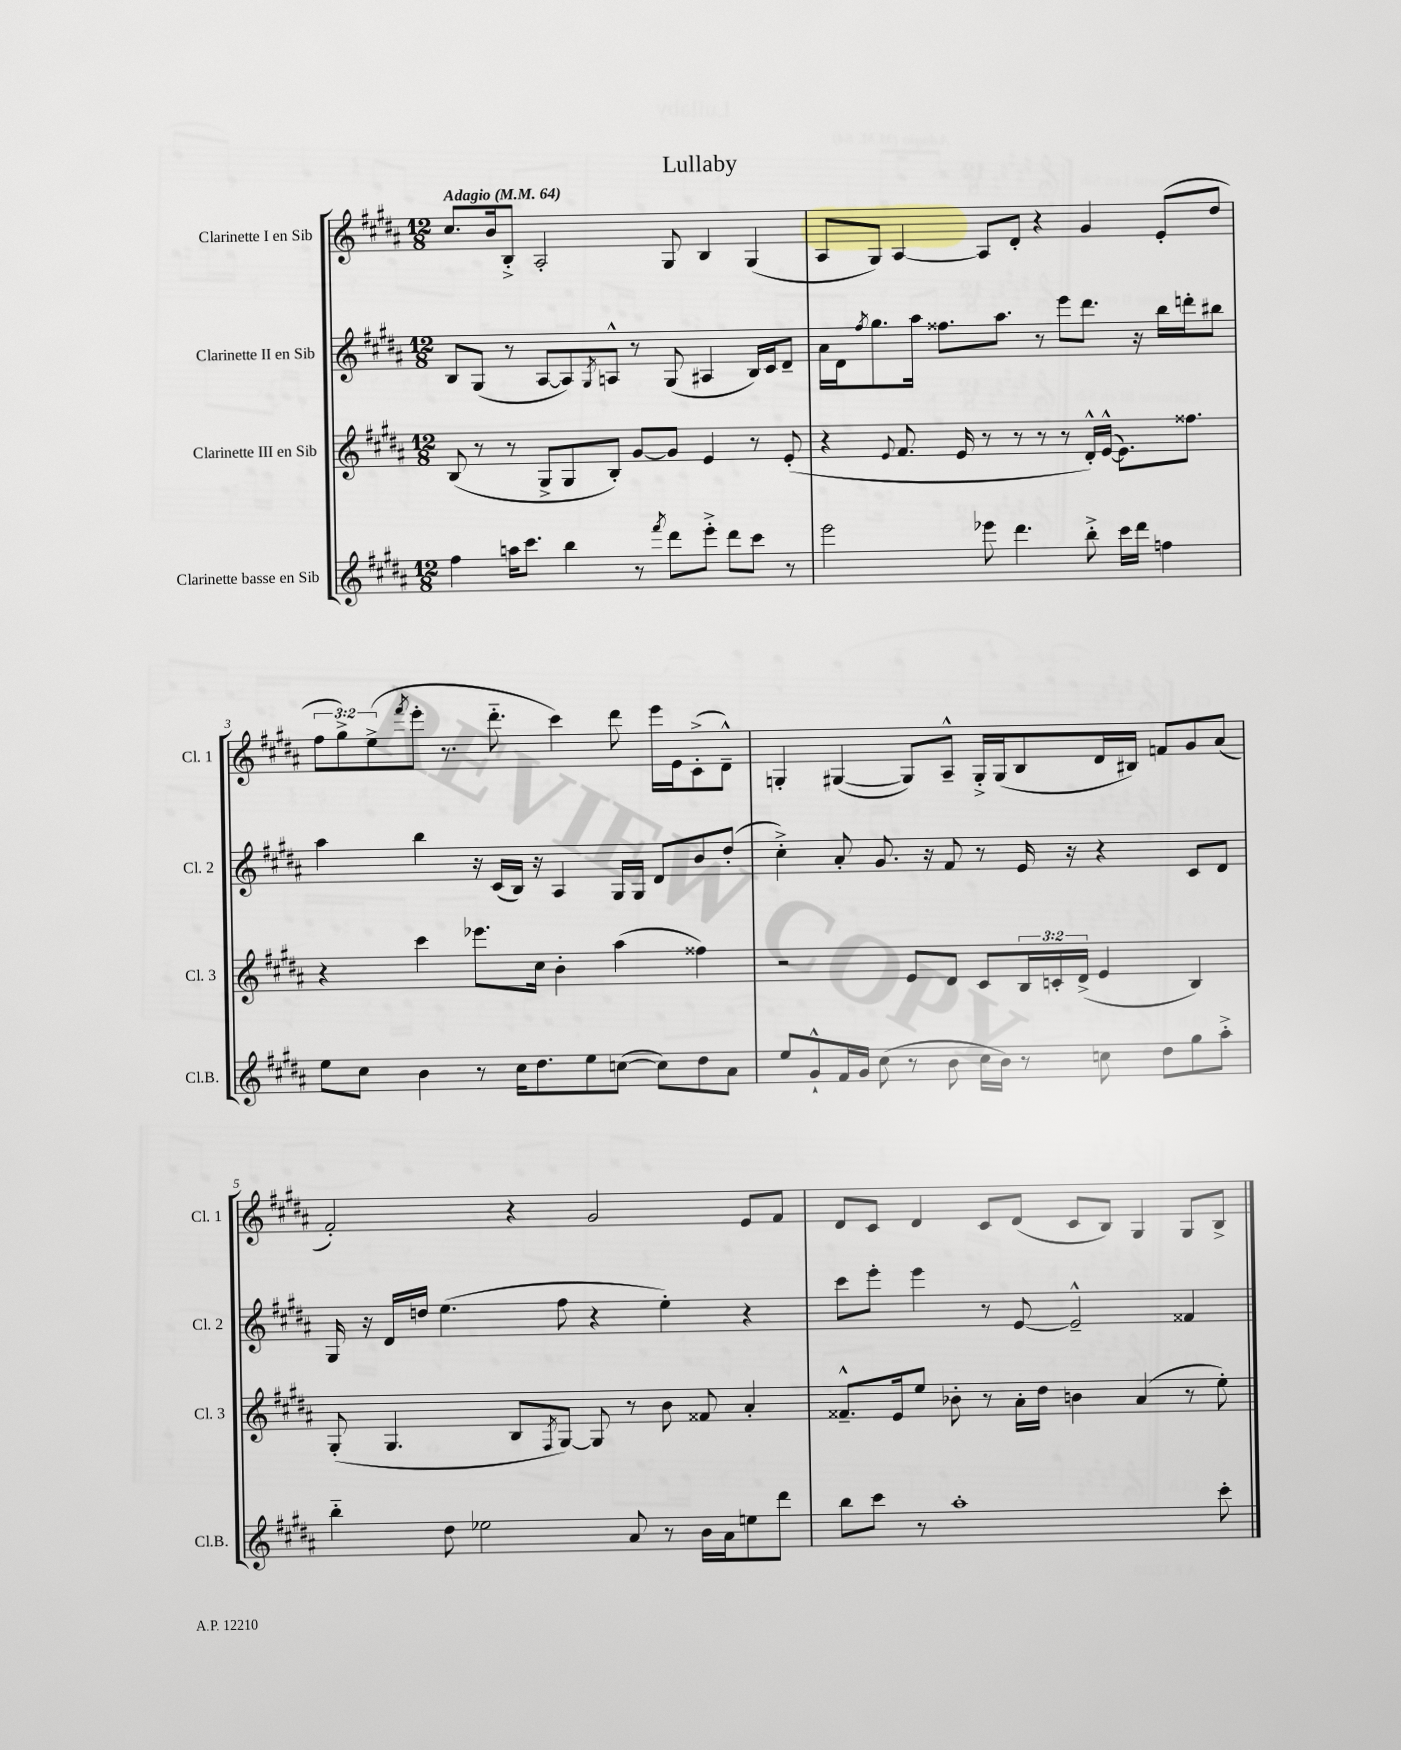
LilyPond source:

\header { title = "Lullaby" }
<<
\new StaffGroup <<
\new Staff = "s0" \with { instrumentName = "Clarinette I en Sib" shortInstrumentName = "Cl. 1" } {
    \clef treble \key b \major \numericTimeSignature \time 12/8 \override Staff.TupletNumber.text = #tuplet-number::calc-fraction-text \tempo "Adagio" 4 = 64
    cis''8. b'16 b8-.-> ais2-. gis8 b4 gis4( |
    ais8 gis8) ais4~ ais8 dis'8-. r4 gis'4 e'8-.( dis''8 |
    \tuplet 3/2 { fis''8 gis''8->) e''8->( } \acciaccatura { fis'''8 } e'''8-. r8. dis'''8.-_ cis'''4) dis'''8 e'''16 e'16 cis'8-.->( dis'8---^) |
    g4-. gis4~( gis8) ais8---^ gis16-.-> gis16( b8 dis'16 bis16) f'8 gis'8 ais'8( |
    fis'2-.) r4 gis'2 e'8 fis'8 |
    dis'8 cis'8 dis'4 cis'8 dis'8( cis'8 b8) gis4 gis8 b8-> \bar "|." |
}
\new Staff = "s1" \with { instrumentName = "Clarinette II en Sib" shortInstrumentName = "Cl. 2" } {
    \clef treble \key b \major \numericTimeSignature \time 12/8
    b8 gis8( r8 ais8~ ais8) \acciaccatura { gis8 } a8-^ r8 gis8( ais4 b16) cis'16 dis'8-- |
    ais'16 dis'16 \acciaccatura { fis''8 } gis''8. ais''16 fisis''8. ais''8. r8 e'''8 dis'''8. r16 b''16 d'''16-. bis''8 |
    ais''4 b''4 r16 cis'16( b16) r16 ais4 gis16 gis16 dis'8 b'8 dis''8-.( |
    cis''4-.->) ais'8-. gis'8. r16 fis'8 r8 e'16 r16 r4 cis'8 dis'8 |
    gis16 r16 dis'16 d''16 e''4.( fis''8 r4 e''4-.) r4 |
    cis'''8 e'''8-. e'''4 r8 e'8~ e'2---^ fisis'4 \bar "|." |
}
\new Staff = "s2" \with { instrumentName = "Clarinette III en Sib" shortInstrumentName = "Cl. 3" } {
    \clef treble \key b \major \numericTimeSignature \time 12/8 \override Staff.TupletNumber.text = #tuplet-number::calc-fraction-text
    b8( r8 r8 gis8-> gis8 b8-.) gis'8~ gis'8 e'4 r8 e'8-.( |
    r4 \appoggiatura { e'8 } fis'8. e'16 r8 r8 r8 r8 dis'16-.-^) e'16~-^( e'8.) fisis''8. |
    r4 cis'''4 ees'''8. cis''16 b'4-. ais''4( fisis''4) |
    r2 e'8 dis'8 cis'8 \tuplet 3/2 { b16 c'16-. dis'16->( } e'4 b4) |
    gis8-.( gis4. b8 \acciaccatura { fis8 } gis8~) gis8 r8 b'8 fisis'8 ais'4-. |
    fisis'8.---^ e'16 e''8 bes'8-. r8 ais'16-. dis''16 b'4 ais'4( r8 e''8-.) \bar "|." |
}
\new Staff = "s3" \with { instrumentName = "Clarinette basse en Sib" shortInstrumentName = "Cl.B." } {
    \clef treble \key b \major \numericTimeSignature \time 12/8
    fis''4 a''16 cis'''8. b''4 r8 \acciaccatura { fis'''8 } dis'''8 e'''8-.-> dis'''8 cis'''8 r8 |
    e'''2 ees'''8 dis'''4. b''8-.-> cis'''16 dis'''16 f''4 |
    e''8 cis''8 b'4 r8 cis''16 dis''8. e''8 c''8~( c''8) dis''8 ais'8 |
    e''8 gis'8-!-^ fis'16 gis'16 cis''8( r8 b'8 cis''16 b'16) r8 c''8 dis''8 gis''8 ais''8-.-> |
    b''4-_ dis''8 ees''2 ais'8 r8 b'16 ais'16 e''8 dis'''8 |
    b''8 cis'''8 r8 ais''1-. cis'''8-. \bar "|." |
}
>>
>>
